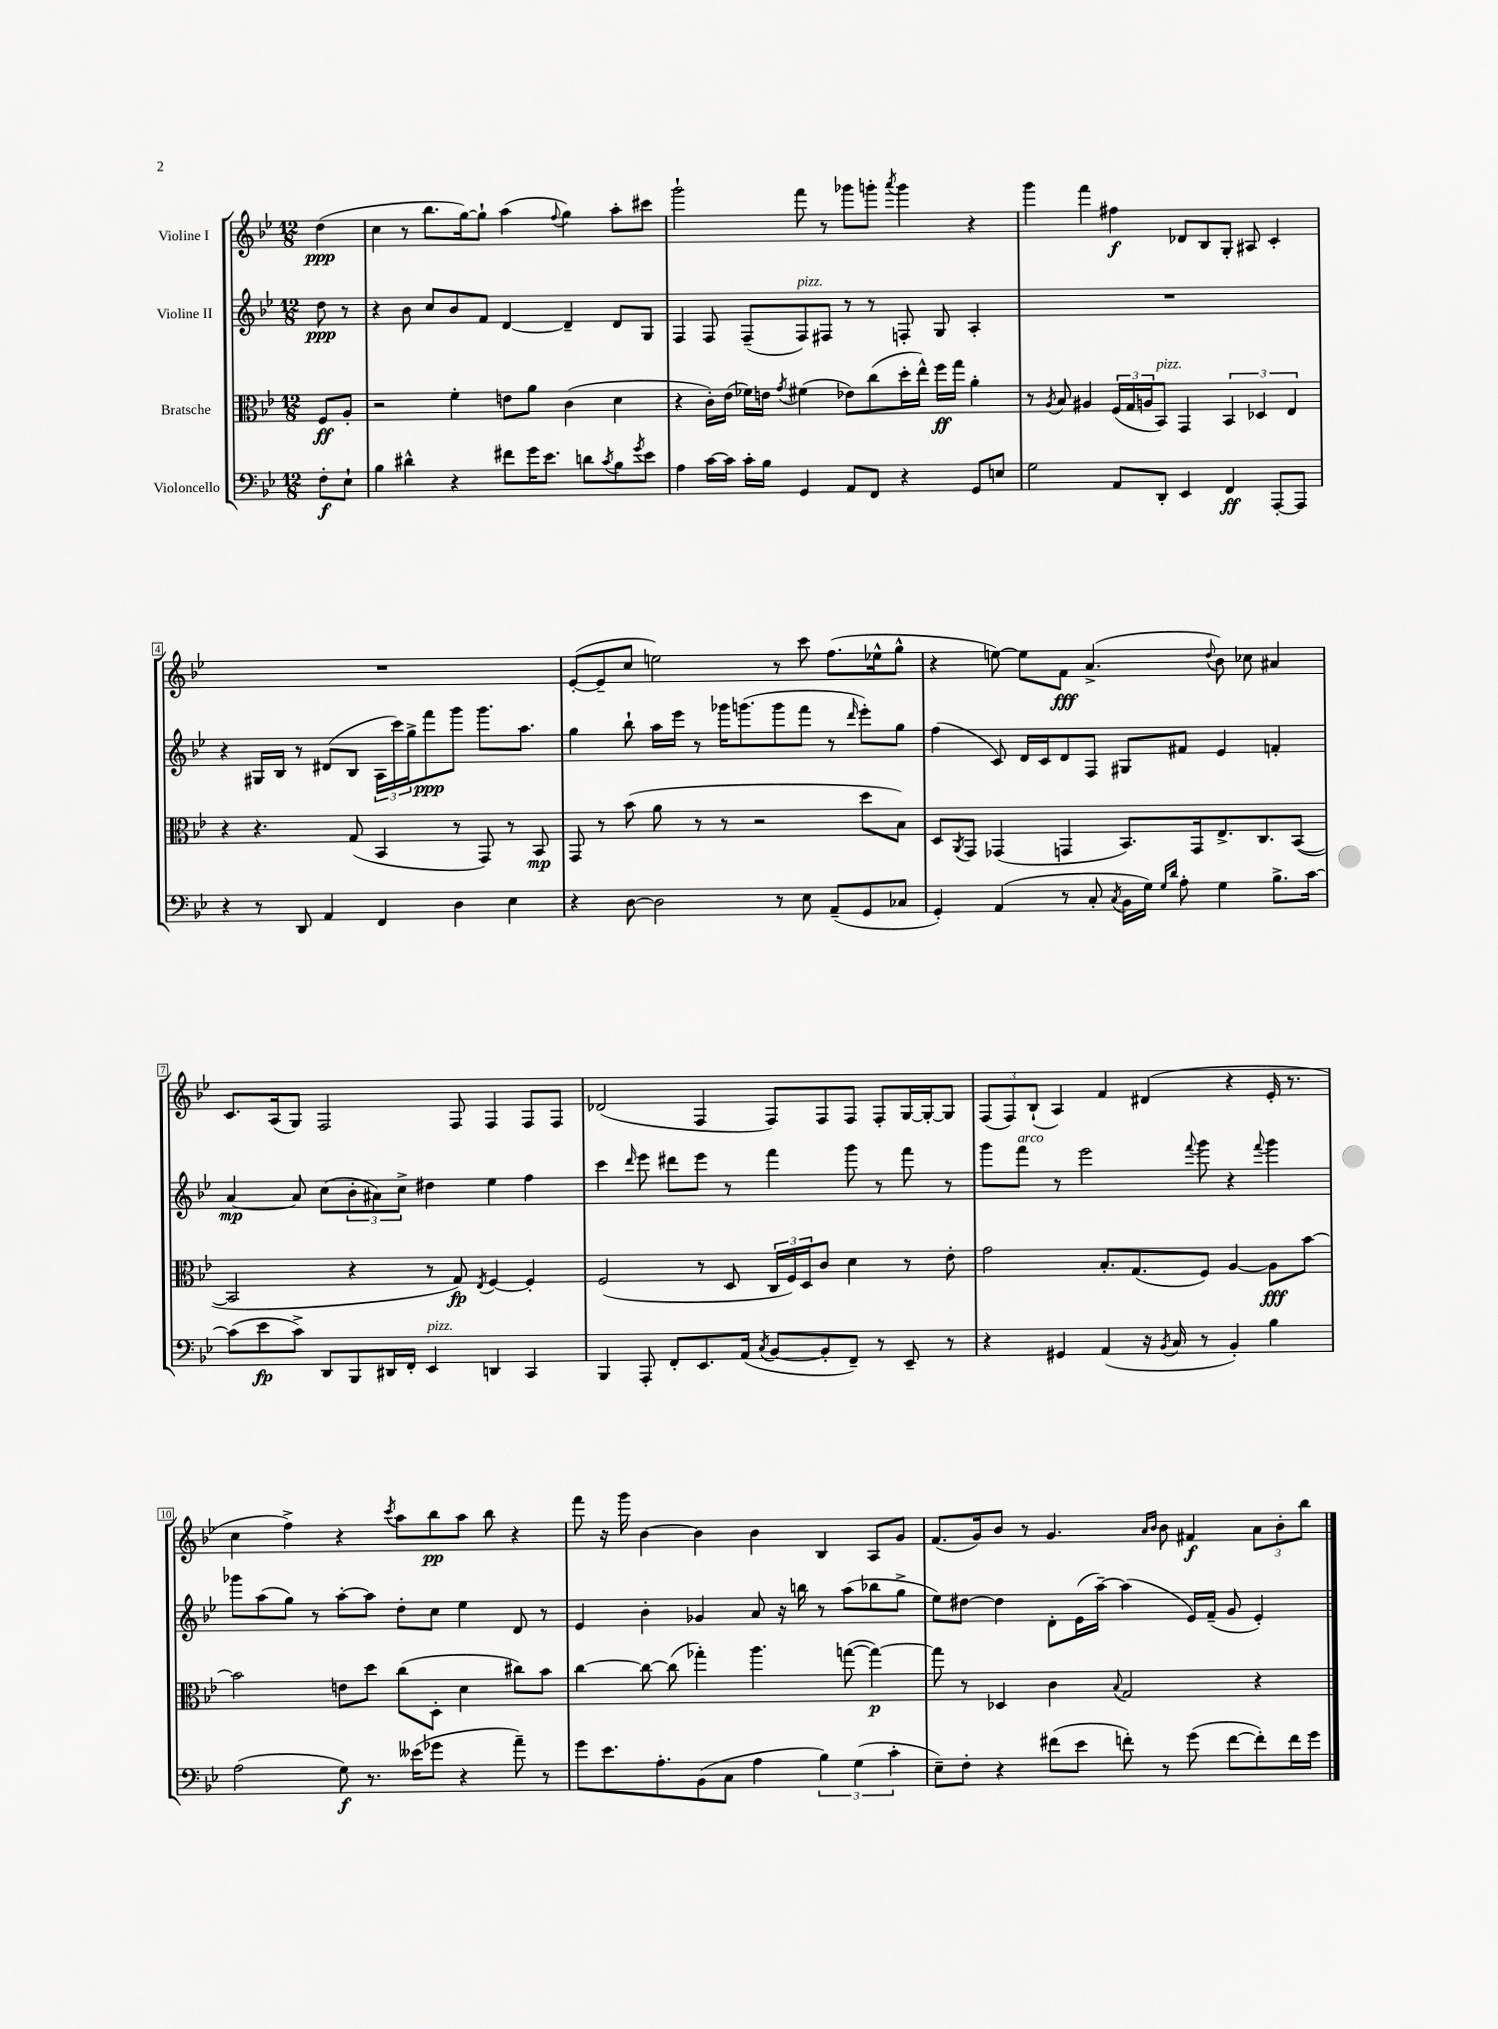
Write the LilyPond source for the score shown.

<<
\new StaffGroup <<
\new Staff = "s0" \with { instrumentName = "Violine I" } {
    \clef treble \key bes \major \numericTimeSignature \time 12/8 \partial 4
    d''4\ppp( |
    c''4 r8 bes''8. g''16~) g''8-! a''4( \appoggiatura { f''8 } g''4) a''8-. cis'''8 |
    g'''2-! f'''8 r8 ges'''8 g'''8-. \acciaccatura { a'''8 } g'''4 r4 |
    g'''4 f'''4 fis''4\f des'8 bes8 g8-. ais8 c'4-. |
    R1. |
    ees'8~-.( ees'8-- c''8 e''2) r8 c'''8 f''8.( ees''16-^ g''8-^ |
    r4 e''8~) e''8 f'8\fff a'4.->( \appoggiatura { d''8 } bes'8) ces''8 ais'4 |
    c'8. a16( g8) f2 f8 f4 f8 f8 |
    des'2( f4 f8) f8 f8 f8-. g16~ g16~-. g8 |
    \tuplet 3/2 { f8( f8) bes8-!( } a4) f'4 dis'4( r4 ees'16-. r8. |
    c''4 f''4->) r4 \acciaccatura { c'''8 } a''8 bes''8\pp a''8 bes''8 r4 |
    f'''8 r16 g'''16 bes'4~ bes'4 bes'4 bes4 a8 g'8 |
    f'8.( g'16) bes'8 r8 g'4. \grace { a'16 bes'16 } bes'8 fis'4\f \tuplet 3/2 { a'8 bes'8-. bes''8 } \bar "|." |
}
\new Staff = "s1" \with { instrumentName = "Violine II" } {
    \clef treble \key bes \major \numericTimeSignature \time 12/8 \partial 4
    d''8\ppp r8 |
    r4 bes'8 c''8 bes'8 f'8 d'4~ d'4-- d'8 g8 |
    f4 f8 f8--( f8^\markup { \italic "pizz." }) fis8 r8 r8 f8-. g8 a4-. |
    R1. |
    r4 gis16 bes16 r8 dis'8( bes8 \tuplet 3/2 { a16 c'''16) g''16-> } f'''8\ppp g'''8 g'''8. a''8. |
    g''4 bes''8-! a''16 ees'''16 r8 ges'''16 g'''8.( g'''8 f'''8 r8 \grace { d'''16 } ees'''8-.) g''8 |
    f''4( c'8) d'16 c'16 d'8 f8 gis8 fis'8 ees'4 f'4-. |
    a'4~\mp a'8 c''8( \tuplet 3/2 { bes'8-. ais'8) c''8-> } dis''4 ees''4 f''4 |
    c'''4 \grace { d'''16 } ees'''8 dis'''8 ees'''8 r8 f'''4 g'''8 r8 f'''8 r8 |
    g'''8 f'''8^\markup { \italic "arco" } r8 ees'''2 \appoggiatura { f'''8 } g'''8 r4 \appoggiatura { f'''8 } g'''4 |
    ges'''8 a''8( g''8) r8 a''8~-. a''8 d''8-. c''8 ees''4 d'8 r8 |
    ees'4 bes'4-. ges'4 a'8 r16 b''16 r8 a''8( bes''8 g''8-> |
    ees''8) dis''8~ dis''4 d'8-. ees'16( a''16~--) a''4( ees'16) f'16--( g'8 ees'4-.) \bar "|." |
}
\new Staff = "s2" \with { instrumentName = "Bratsche" } {
    \clef alto \key bes \major \numericTimeSignature \time 12/8 \partial 4
    f8\ff a8-. |
    r2 f'4-. e'8 a'8 c'4( d'4 |
    r4 c'16-.) ees'16( fes'16) e'16 \acciaccatura { g'8 } fis'4( ees'8) c''8( d''16-. ees''16-^) f''16\ff g''16 a'4-. |
    r8 \acciaccatura { a8 } bes8 ais4 \tuplet 3/2 { f16( g16 a16 } bes,8^\markup { \italic "pizz." }) g,4 \tuplet 3/2 { bes,4 des4 ees4 } |
    r4 r4. g8( bes,4 r8 g,8) r8 bes,8\mp |
    g,8 r8 bes'8( a'8 r8 r8 r2 d''8 bes8) |
    d8 \acciaccatura { a,8 } g,8 ges,4( g,4 bes,8.) g,16 ees8.-> c8. bes,8~( |
    bes,2 r4 r8 g8\fp) \acciaccatura { ees8 } f4~ f4-. |
    f2( r8 d8 \tuplet 3/2 { c16 f16) d16 } c'8 d'4 r8 ees'8-. |
    g'2 bes8.-. g8.( f8) a4~ a8\fff bes'8~ |
    bes'2 e'8 d''8 c''8( d8-. d'4 cis''8) bes'8 |
    c''4~ c''8~ c''8( ges''4-.) a''4. g''8~( g''4~\p) |
    g''8 r8 des4 c'4 \appoggiatura { bes8 } g2 r4 \bar "|." |
}
\new Staff = "s3" \with { instrumentName = "Violoncello" } {
    \clef bass \key bes \major \numericTimeSignature \time 12/8 \partial 4
    f8-.\f ees8-! |
    bes4 dis'4-^ r4 fis'8 g'16 ees'8. d'8 \acciaccatura { c'8 } bes8 \acciaccatura { g'8 } ees'8 |
    a4 c'16~ c'16 c'16-. bes16 g,4 a,8 f,8 r4 g,8 e8 |
    g2 a,8 d,8-. ees,4 f,4\ff a,,8~-. a,,8 |
    r4 r8 d,8 a,4 f,4 d4 ees4 |
    r4 d8~ d2 r8 ees8 a,8--( g,8 ces8 |
    g,4-.) a,4( r8 c8-. \acciaccatura { c8 } bes,16 g16) \grace { g16 d'16 } a8-. g4 bes8.-> c'16~ |
    c'8( ees'8\fp c'8->) d,8 bes,,8 dis,16 f,16-. ees,4^\markup { \italic "pizz." } d,4 c,4 |
    bes,,4 a,,8-. f,8-. ees,8. a,16( \acciaccatura { c8 } bes,8~ bes,8-. f,8--) r8 ees,8-- r8 |
    r4 gis,4 a,4( r16 \acciaccatura { bes,8 } c16 r8 bes,4-.) bes4 |
    a2( g8\f) r8. eeses'16( ges'8 r4 a'8--) r8 |
    g'8 ees'8. a8.-. bes,8( c8 a4 \tuplet 3/2 { bes4) g4( c'4-. } |
    ees8--) f8-. r4 fis'8( ees'8 f'8-.) r8 g'8( f'8~ f'8-.) f'16 g'16 \bar "|." |
}
>>
>>
\layout { \context { \Score \override BarNumber.stencil = #(make-stencil-boxer 0.1 0.3 ly:text-interface::print) } }
